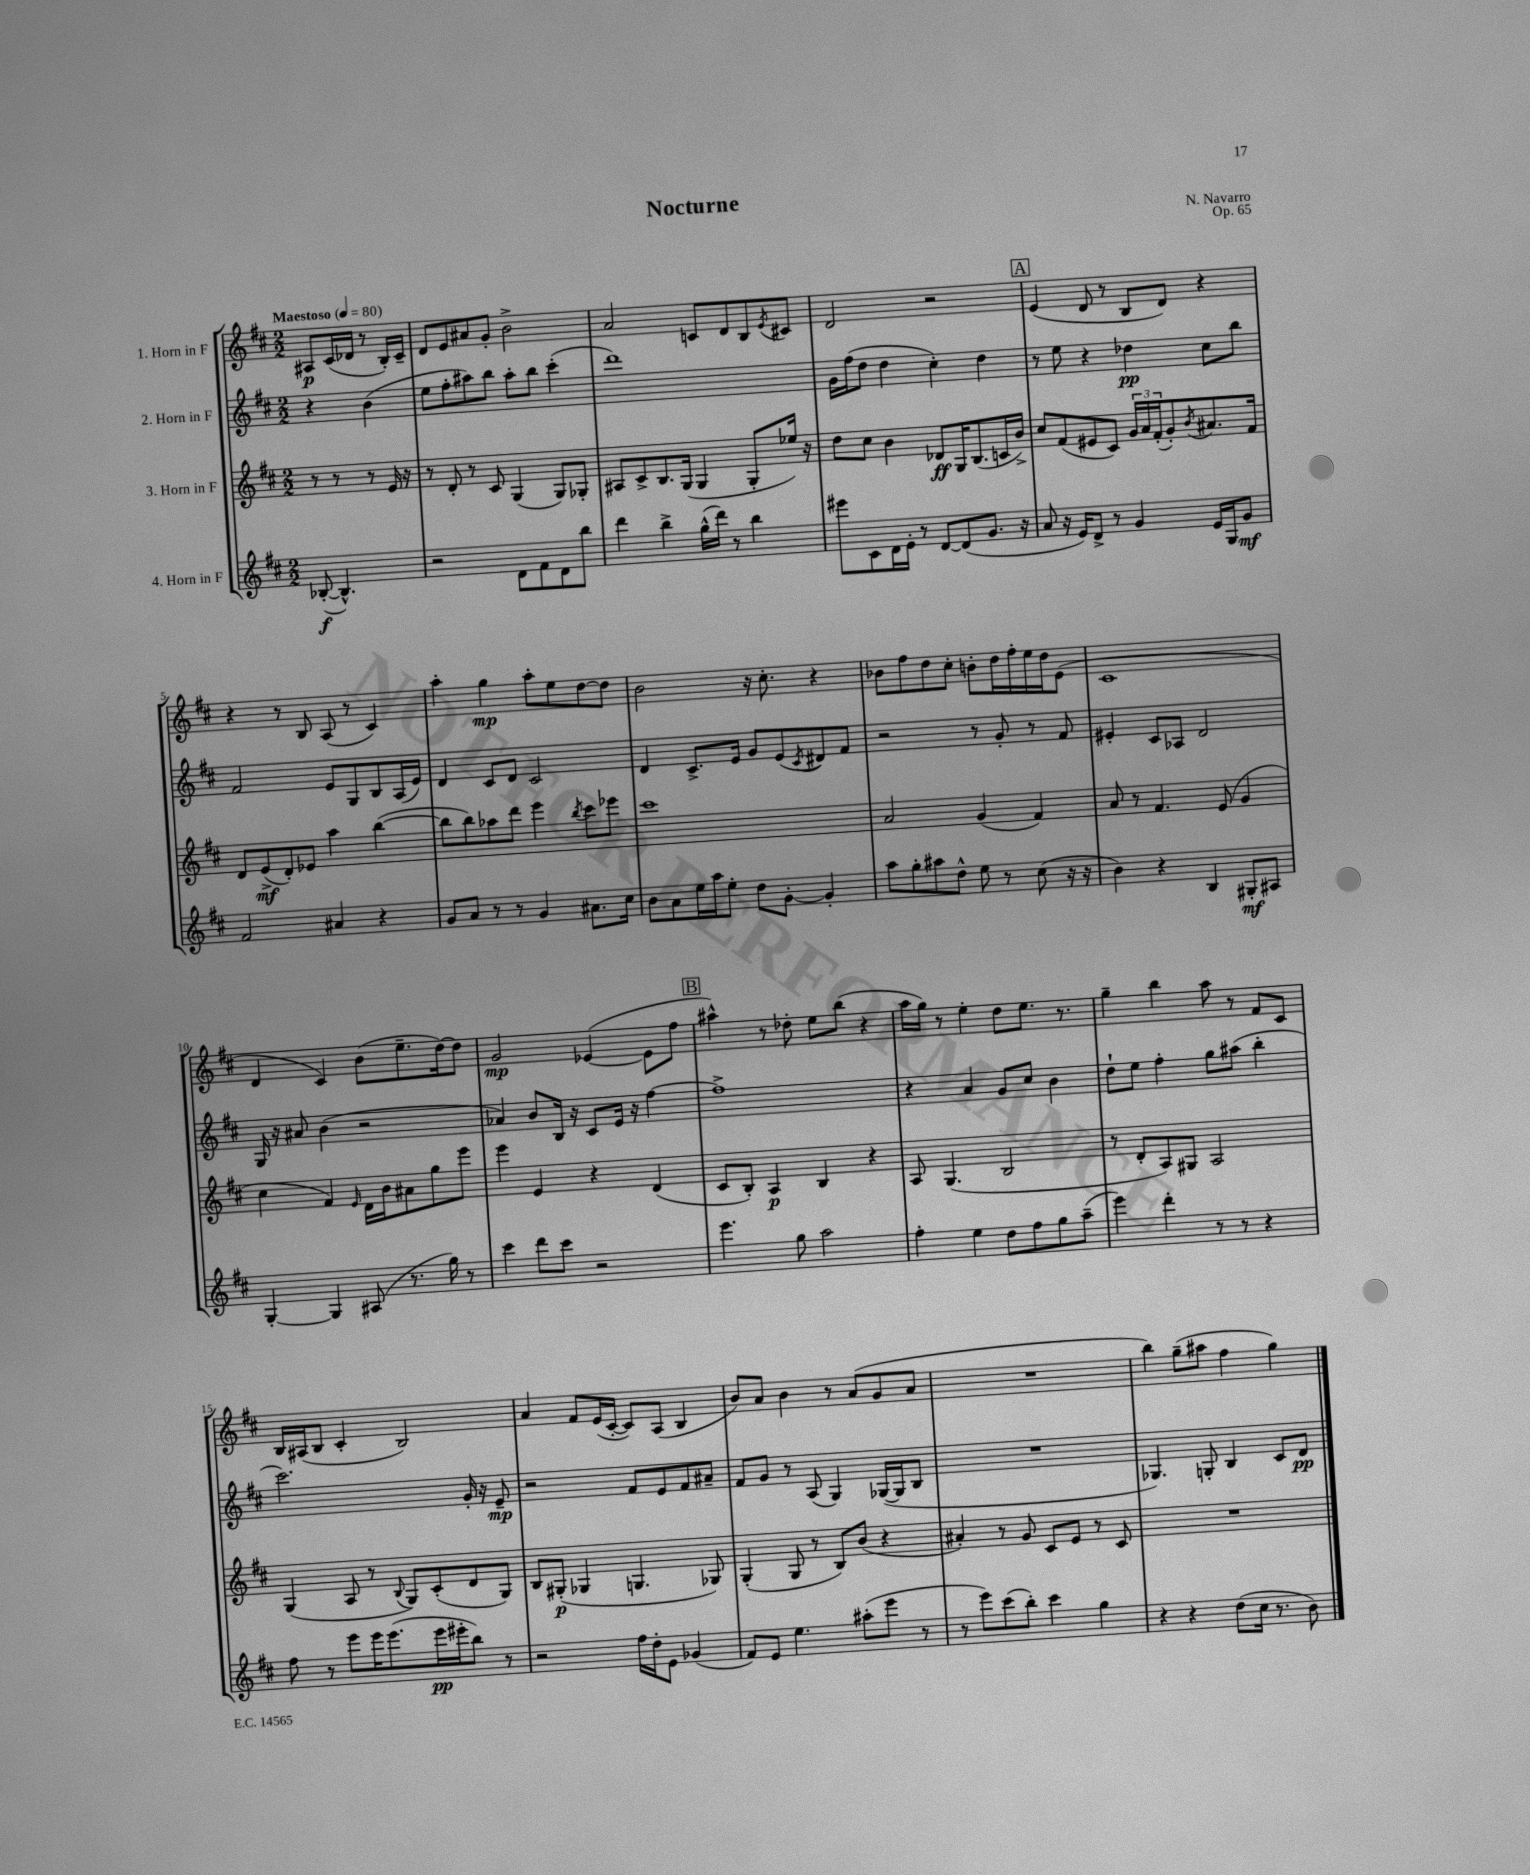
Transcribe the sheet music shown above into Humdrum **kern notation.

**kern	**dynam	**kern	**dynam	**kern	**dynam	**kern	**dynam
*part4	*part4	*part3	*part3	*part2	*part2	*part1	*part1
*staff4	*staff4	*staff3	*staff3	*staff2	*staff2	*staff1	*staff1
*I"4. Horn in F	*	*I"3. Horn in F	*	*I"2. Horn in F	*	*I"1. Horn in F	*
*clefG2	*	*clefG2	*	*clefG2	*	*clefG2	*
*k[f#c#]	*	*k[f#c#]	*	*k[f#c#]	*	*k[f#c#]	*
*M2/2	*	*M2/2	*	*M2/2	*	*M2/2	*
*MM80	*	*MM80	*	*MM80	*	*MM80	*
=	=	=	=	=	=	=	=
!	!	!	!	!	!	!LO:TX:a:B:t=Maestoso	!
([8B-X'/	f	8r	.	4r	.	8A#X/L	p
4.B-^^/])	.	8r	.	.	.	(16c#/L	.
.	.	.	.	.	.	16d-X/JJ	.
.	.	8r	.	(4b\	.	8r	.
.	.	16e/	.	.	.	16B'/LL)	.
.	.	16r	.	.	.	16c#~/JJ	.
=1	=1	=1	=1	=1	=1	=1	=1
2r	.	8r	.	8ee\L	.	8d/L	.
.	.	8d'/	.	8ff#'\	.	8e/	.
.	.	8r	.	8aa#X\)	.	8a#X/	.
.	.	8c#/	.	8bb\J	.	8g'/J	.
8d\L	.	(4G/	.	8aa#'\L	.	2b^\	.
8f#\	.	.	.	8bb\J	.	.	.
8d\	.	8G/L)	.	(4ccc#'\	.	.	.
8bb\J	.	8G-X'/J	.	.	.	.	.
=2	=2	=2	=2	=2	=2	=2	=2
4ddd\	.	8A#X/L	.	1ddd)	.	2a/	.
.	.	8c#^/	.	.	.	.	.
4bb^\	.	8.B/	.	.	.	.	.
.	.	(16G/Jk	.	.	.	.	.
(16gg^^\LL	.	4G/	.	.	.	8cn/L	.
16ddd\JJ)	.	.	.	.	.	.	.
8r	.	.	.	.	.	8d/	.
4bb\	.	8G'/L	.	.	.	8B/	.
.	.	.	.	.	.	8qe/	.
.	.	16ee-X/Jk)	.	.	.	8c#X/J	.
.	.	16r	.	.	.	.	.
=3	=3	=3	=3	=3	=3	=3	=3
8eee#X\L	.	8dd\L	.	16g\LL	.	2d/	.
.	.	.	.	(16ff#\J	.	.	.
8c#\	.	8cc#\J	.	8dd\J	.	.	.
16d\L	.	4b\	.	4dd\	.	.	.
16e'\JJ	.	.	.	.	.	.	.
8r	.	.	.	.	.	.	.
[8d/L	.	8d-X/L	ff	4cc#'\)	.	2r	.
(8d/]	.	16G/K	.	.	.	.	.
.	.	(8.B/	.	.	.	.	.
8.g/J	.	.	.	4dd\	.	.	.
.	.	16cn/L	.	.	.	.	.
16r	.	16b^/JJ)	.	.	.	.	.
!!LO:REH:place=s1:t=A
=4	=4	=4	=4	=4	=4	=4	=4
8a/	.	8cc#/L	.	8r	.	(4e/	.
16r	.	(8f#/	.	8ee\	.	.	.
16e/KL)	.	.	.	.	.	.	.
8d^/J	.	8e#X/	.	4r	.	8d/	.
8r	.	8c#/J)	.	.	.	8r	.
4g/	.	24g/LL	.	4dd-X\	pp	8B/L	.
.	.	24a/	.	.	.	.	.
.	.	(24f#'/J	.	.	.	.	.
.	.	8g'/)	.	.	.	8d/J)	.
.	.	8qb/	.	.	.	.	.
16e/LL	.	8.a#X/	.	8cc#\L	.	4r	.
16G/J	.	.	.	.	.	.	.
8g/J	mf	.	.	8bb\J	.	.	.
.	.	16f#/Jk	.	.	.	.	.
!!LO:LB:g=z
=5	=5	=5	=5	=5	=5	=5	=5
2f#/	.	8d/L	.	2f#/	.	4r	.
.	.	(8e^/	mf	.	.	.	.
.	.	8d'/)	.	.	.	8r	.
.	.	8e-X/J	.	.	.	8B/	.
4a#X/	.	4aa\	.	8e/L	.	(8A/	.
.	.	.	.	8G/	.	8r	.
4r	.	([4bb\	.	8B/	.	4c#/)	.
.	.	.	.	(16A/L	.	.	.
.	.	.	.	16e/JJ)	.	.	.
=6	=6	=6	=6	=6	=6	=6	=6
8g/L	.	8bb\L]	.	4d/	.	4aa'\	.
8a/J	.	8bb\)	.	.	.	.	.
8r	.	8aa-X\	.	8c#/L	.	4gg\	mp
8r	.	8ddd\J	.	8d/J	.	.	.
4g/	.	4eee\	.	2c#/	.	8aa'\L	.
.	.	.	.	.	.	8ee\	.
.	.	8qbb/	.	.	.	.	.
8.a#X\L	.	8ccc#\L	.	.	.	[8dd\	.
.	.	8eee-X\J	.	.	.	8dd\J]	.
16cc#\Jk	.	.	.	.	.	.	.
=7	=7	=7	=7	=7	=7	=7	=7
8b\L	.	1ccc#	.	4d/	.	2b\	.
8a\	.	.	.	.	.	.	.
16ee\L	.	.	.	8.c#^/L	.	.	.
16aa\J	.	.	.	.	.	.	.
8ee'\J	.	.	.	.	.	.	.
.	.	.	.	16e/Jk	.	.	.
8dd\L	.	.	.	8g/L	.	16r	.
.	.	.	.	.	.	8.cc#'\	.
[8g'\J	.	.	.	(8e/	.	.	.
.	.	.	.	8qc#/	.	.	.
4g'/]	.	.	.	8d#X/)	.	4r	.
.	.	.	.	8f#/J	.	.	.
=8	=8	=8	=8	=8	=8	=8	=8
8aa\L	.	2a/	.	2r	.	8b-X\L	.
8gg'\	.	.	.	.	.	8ff#\	.
8aa#X\	.	.	.	.	.	8dd\	.
8dd^^\J	.	.	.	.	.	8cc#'\J	.
8ee\	.	(4g/	.	8r	.	8bn'\L	.
8r	.	.	.	8g'/	.	16dd\L	.
.	.	.	.	.	.	16ff#'\	.
(8cc#\	.	4f#/)	.	8r	.	16ee\	.
.	.	.	.	.	.	16dd\J	.
16r	.	.	.	8f#/	.	(8e\J	.
16r	.	.	.	.	.	.	.
=9	=9	=9	=9	=9	=9	=9	=9
4b\)	.	8a/	.	4e#X'/	.	1c#	.
.	.	8r	.	.	.	.	.
4r	.	4.f#/	.	8c#/L	.	.	.
.	.	.	.	8A-X/J	.	.	.
4B/	.	.	.	2d/	.	.	.
.	.	(8e/	.	.	.	.	.
8G#X'/L	mf	4g/	.	.	.	.	.
8A#X/J	.	.	.	.	.	.	.
!!LO:LB:g=z
=10	=10	=10	=10	=10	=10	=10	=10
[4G'/	.	4cc#\	.	16G/	.	4d/	.
.	.	.	.	16r	.	.	.
.	.	.	.	8a#X/	.	.	.
4G/]	.	4f#/)	.	(4b\	.	4c#/)	.
.	.	16qqe/	.	.	.	.	.
(8A#X/	.	16d\LL	.	2r	.	(8b\L	.
.	.	16b\J	.	.	.	.	.
8.r	.	8a#X\	.	.	.	8.ee~\	.
.	.	8gg\	.	.	.	.	.
16gg\)	.	.	.	.	.	[16dd\k)	.
8r	.	8eee\J	.	.	.	8dd\J]	.
=11	=11	=11	=11	=11	=11	=11	=11
4ccc#\	.	4eee\	.	4a-X/)	.	2g/	mp
8ddd\L	.	4e/	.	8b/L	.	.	.
8ccc#\J	.	.	.	16B/Jk	.	.	.
.	.	.	.	16r	.	.	.
2r	.	4r	.	8c#/L	.	([4e-X/	.
.	.	.	.	16e/Jk	.	.	.
.	.	.	.	16r	.	.	.
.	.	(4d/	.	[4ff#\	.	8e-\L]	.
.	.	.	.	.	.	8ff#\J	.
!!LO:REH:place=s1:t=B
=12	=12	=12	=12	=12	=12	=12	=12
4.eee\	.	8c#/L	.	1ff#^]	.	4aa#X^^\)	.
.	.	8B'/J)	.	.	.	.	.
.	.	4A/	p	.	.	8r	.
8gg\	.	.	.	.	.	8dd-X'\	.
2aa\	.	4B/	.	.	.	8ee\L	.
.	.	.	.	.	.	(8bb\J	.
.	.	4r	.	.	.	4r	.
=13	=13	=13	=13	=13	=13	=13	=13
4ff#'\	.	8A/	.	4r	.	16aa\LL	.
.	.	.	.	.	.	16gg\JJ)	.
.	.	(4.G/	.	.	.	8r	.
4ee\	.	.	.	4a/	.	4ee'\	.
8dd\L	.	2B/	.	8g/L	.	8dd\L	.
8ff#\	.	.	.	8cc#/J	.	8.ee\J	.
8gg\	.	.	.	4b\	.	.	.
.	.	.	.	.	.	8.r	.
(8aa~\J	.	.	.	.	.	.	.
=14	=14	=14	=14	=14	=14	=14	=14
4eee\)	.	8r	.	8dd`\L	.	4gg~\	.
.	.	8d'/L	.	8ee\J	.	.	.
4ddd'\	.	8A/)	.	4ff#'\	.	4bb\	.
.	.	8G#X/J	.	.	.	.	.
8r	.	2A/	.	8gg\L	.	8aa\	.
8r	.	.	.	(8aa#X\J	.	8r	.
4r	.	.	.	4bb'\	.	8f#/L	.
.	.	.	.	.	.	8c#/J	.
!!LO:LB:g=z
=15	=15	=15	=15	=15	=15	=15	=15
8ff#\	.	(4G/	.	2.ccc#\)	.	16B/LL	.
.	.	.	.	.	.	(16A#X/J	.
8r	.	.	.	.	.	8B/J	.
8eee\L	.	8A/	.	.	.	4c#'/	.
16eee\K	.	8r	.	.	.	.	.
(8.eee\	.	.	.	.	.	.	.
.	.	8qqB/	.	.	.	.	.
.	.	8G/L)	.	.	.	2B/)	.
16eee\L	pp	(8c#'/	.	.	.	.	.
16eee#X'\J	.	.	.	.	.	.	.
8bb\J)	.	8d/	.	16g'/	.	.	.
.	.	.	.	16r	.	.	.
8r	.	8G/J)	.	8e~/	mp	.	.
=16	=16	=16	=16	=16	=16	=16	=16
2r	.	8B/L	.	2r	.	4a/	.
.	.	(8G#X'/J	p	.	.	.	.
.	.	4G-X/	.	.	.	8f#/L	.
.	.	.	.	.	.	(16e/L	.
.	.	.	.	.	.	[16c#'/JJ	.
16ff#\LL	.	4.Gn/	.	8f#/L	.	8c#/L])	.
16dd'\J	.	.	.	.	.	.	.
8e\J	.	.	.	8e/	.	(8A/J	.
(4g-X/	.	.	.	8f#/	.	4B/	.
.	.	8G-X/)	.	8a#X~/J	.	.	.
=17	=17	=17	=17	=17	=17	=17	=17
8f#/L)	.	(4G'/	.	8f#/L	.	8b/L)	.
8e/J	.	.	.	8g/J	.	8a/J	.
4.ee\	.	8G/	.	8r	.	4b\	.
.	.	8r	.	(8A/	.	.	.
.	.	8B/L)	.	4G/)	.	8r	.
(8aa#X'\L	.	(8b/J	.	.	.	(8a/L	.
8eee\J	.	4r	.	([16G-X/LL	.	8g/	.
.	.	.	.	16G-/J]	.	.	.
8r	.	.	.	8B/J	.	8a/J	.
=18	=18	=18	=18	=18	=18	=18	=18
8r	.	4a#X'/)	.	1r	.	1r	.
8eee\L)	.	.	.	.	.	.	.
(8ccc#\	.	8r	.	.	.	.	.
8bb'\J)	.	8g/	.	.	.	.	.
4ccc#\	.	8c#/L	.	.	.	.	.
.	.	8e/J	.	.	.	.	.
4gg\	.	8r	.	.	.	.	.
.	.	8c#/	.	.	.	.	.
=19	=19	=19	=19	=19	=19	=19	=19
4r	.	1r	.	4.G-X/)	.	4bb\)	.
4r	.	.	.	.	.	(8gg~\L	.
.	.	.	.	8Gn'/	.	8aa#X\J	.
(8dd\L	.	.	.	4B/	.	4ff#\	.
16cc#\Jk	.	.	.	.	.	.	.
8.r	.	.	.	.	.	.	.
.	.	.	.	8c#/L	.	4gg\)	.
8b\)	.	.	.	8d/J	pp	.	.
==	==	==	==	==	==	==	==
*-	*-	*-	*-	*-	*-	*-	*-
